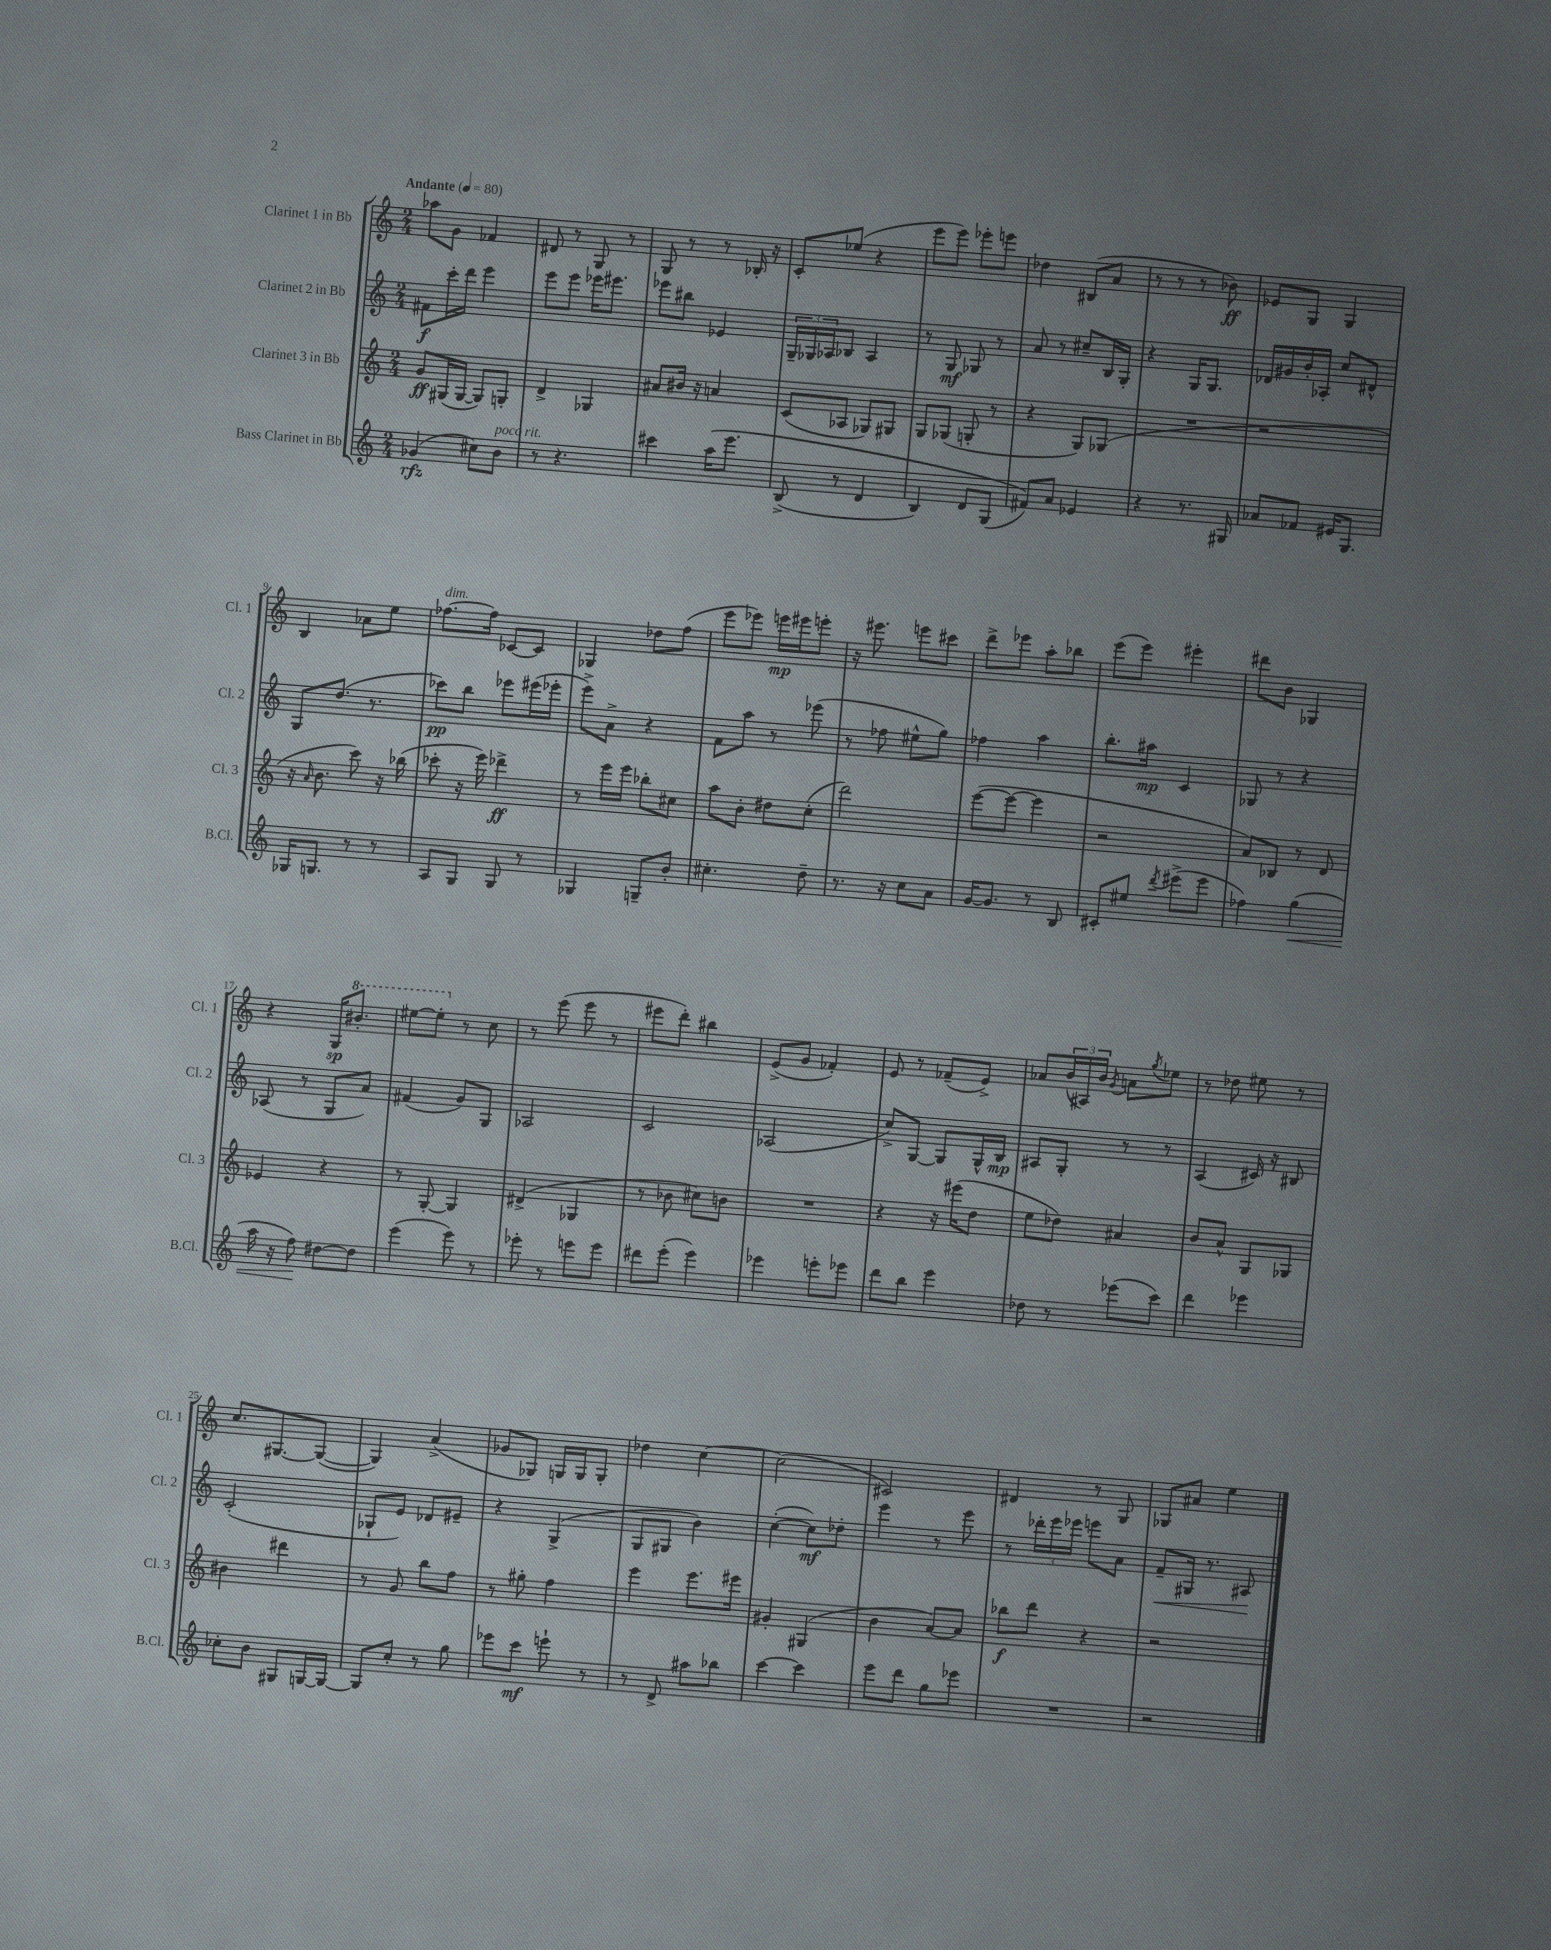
<<
\new StaffGroup <<
\new Staff = "s0" \with { instrumentName = "Clarinet 1 in Bb" shortInstrumentName = "Cl. 1" } {
    \clef treble \key c \major \numericTimeSignature \time 2/4 \tempo "Andante" 4 = 80
    aes''8 g'8 fes'4 |
    dis'8 r8 g8 r8 |
    g8 r8 r8 bes16-. r16 |
    c'8-. ees''8( r4 |
    e'''8 e'''8) ees'''8-. e'''8 |
    des''4 bis8( a'8 |
    r8 r8 r8 bes'8\ff) |
    ees'8 g8 g4 |
    b4 aes'8 e''8 |
    fes''8.~^\markup { \italic "dim." } fes''16 ces'8~ ces'8 |
    ges4 des''8 f''8( |
    e'''8 ees'''8) e'''16\mp eis'''16 e'''8-. |
    r16 eis'''8. e'''8 cis'''8 |
    d'''8-> ees'''8 a''8-. bes''8 |
    e'''8( e'''8) eis'''4-. |
    dis'''8 b'8 ges4 |
    r4 g16\sp \ottava #1 bis''8.-. |
    eis'''8~ eis'''8-. \ottava #0 r8 c''8 |
    r8 e'''8( e'''8 r8 |
    eis'''8 d'''8-.) bis''4 |
    e'8->( g'8 fes'4-.) |
    e'8 r8 fes'8--( e'8->) |
    aes'8 \tuplet 3/2 { b'16( ais16) b'16 } \acciaccatura { g'8 } a'8 \acciaccatura { g''8 } ees''8 |
    r8 des''8 eis''8 r8 |
    c''8. gis8.~ gis8~( |
    gis4) a'4->( |
    ges'8 ges8) g16 g16 g8-. |
    des''4 c''4~ |
    c''2( |
    cis'2) |
    dis'4 r8 g8 |
    ges8 ais'8 e''4 \bar "|." |
}
\new Staff = "s1" \with { instrumentName = "Clarinet 2 in Bb" shortInstrumentName = "Cl. 2" } {
    \clef treble \key c \major \numericTimeSignature \time 2/4
    fis'8\f c'''16-. d'''16 e'''4 |
    e'''8 e'''8 ees'''16 eis'''8. |
    ees'''8 bis''8 ees'4 |
    \tuplet 3/2 { g16-- ges16 aes16 } bes8 aes4 |
    r8 g8\mf ges8 r8 |
    a'8 r8 cis''8-- b16 g16-. |
    r4 g16 g8. |
    des'16 gis'16 b'16-. aes16-. c''8 dis'8-^ |
    g8 d''8.( r8. |
    ces'''8\pp) b''8 ees'''8 eis'''16( ees'''16-. |
    e'''8->) a'8-> r4 |
    f'8 a''8 r8 ees'''8( |
    r8 fes''8 eis''8-^ g''8) |
    fes''4 a''4 |
    b''8.-. ais''16\mp c'4 |
    ges8 r8 r4 |
    aes8( r8 g8 a'8) |
    fis'4( g'8) g8 |
    aes2 |
    c'2 |
    aes2( |
    c''8->) g8~ g8 g16-^ b16\mp |
    ais8 g8-. r8 r8 |
    a4( cis'16) r16 bis8 |
    c'2-.( |
    ges8-! e'8) des'8 eis'8-- |
    r4 g4->( |
    g8 gis8 b'4) |
    c''4~-.( c''8\mf) des''8-. |
    e'''4 r8 e'''8 |
    r8 \tuplet 3/2 { des'''16-. e'''16 ees'''16 } e'''8 a'8 |
    f'8--\< gis16 r8. ais8\! \bar "|." |
}
\new Staff = "s2" \with { instrumentName = "Clarinet 3 in Bb" shortInstrumentName = "Cl. 3" } {
    \clef treble \key c \major \numericTimeSignature \time 2/4
    g'8\ff gis16( gis16~ gis8) g8-. |
    d'4-> ges4 |
    ais'8 bis'16 r16 a'4 |
    c'8( aes8 ges8) gis8 |
    g8 ges8( g8-. r8 |
    r4 g8) ges8( |
    R2 |
    r2 |
    r16 \grace { a'16 } b'8. c'''8) r16 bes''16( |
    ces'''8-. r16 e'''16) des'''4->\ff |
    r8 e'''16 e'''16 bes''8-. cis''8 |
    a''8 b'8-. dis''8 c''8-.( |
    d'''2) |
    e'''8~( e'''8~ e'''4 |
    r2 |
    a'8) bes8 r8 d'8 |
    ees'4 r4 |
    r8 g8~-. g4 |
    dis'4->( ges4 |
    r8 bes'8 cis''8) b'8 |
    R2 |
    r4 r16 eis'''16( d''8 |
    e''8 des''8) ais'4 |
    b'8 a'8-^ g8 ges8 |
    bis'4 dis'''4 |
    r8 g'8 b''8 f''8 |
    r8 gis''8-. f''4 |
    e'''4 e'''8. eis'''16 |
    gis'4-. gis4( |
    b'4 a'8~) a'8 |
    bes''8\f d'''8 r4 |
    r2 \bar "|." |
}
\new Staff = "s3" \with { instrumentName = "Bass Clarinet in Bb" shortInstrumentName = "B.Cl." } {
    \clef treble \key c \major \numericTimeSignature \time 2/4
    ges'4\rfz( cis''8) b'8^\markup { \italic "poco rit." } |
    r8 r4. |
    cis'''4 a''16\( e'''8. |
    b8->( r8 d'4 |
    b4) d'8 g8( |
    fis'8)\) a'8 ees'4 |
    r4 r8. gis16 |
    aes'8 fes'8 eis'16 g8. |
    ges16 g8. r8 r8 |
    a8 g8 g8 r8 |
    ges4 g8-- b'8-. |
    cis''4.-. d''8-- |
    r8. r16 c''8 a'8 |
    g'16~ g'8. r8 b8 |
    cis'8-. eis''8 \acciaccatura { d'''8 } eis'''8->( eis'''8 |
    fes''4) g''4\<( |
    a''16 r16 f''8\!) dis''8~ dis''8 |
    e'''4( e'''8) r8 |
    ees'''8-. r8 e'''8 e'''8 |
    dis'''8 e'''8-.( e'''4) |
    ees'''4 e'''8-. ees'''8 |
    d'''8 b''8 e'''4 |
    des''8 r8 ees'''8( c'''8) |
    d'''4 ees'''4 |
    ces''8-. b'8 gis8 g16~ g16~ |
    g8 c''8-. r8 g''8 |
    ees'''8 c'''8\mf e'''8-! r8 |
    r8 d'8-> ais''8 bes''8 |
    c'''4~ c'''4 |
    e'''8 d'''8 g''8 ees'''8 |
    R2 |
    r2 \bar "|." |
}
>>
>>
